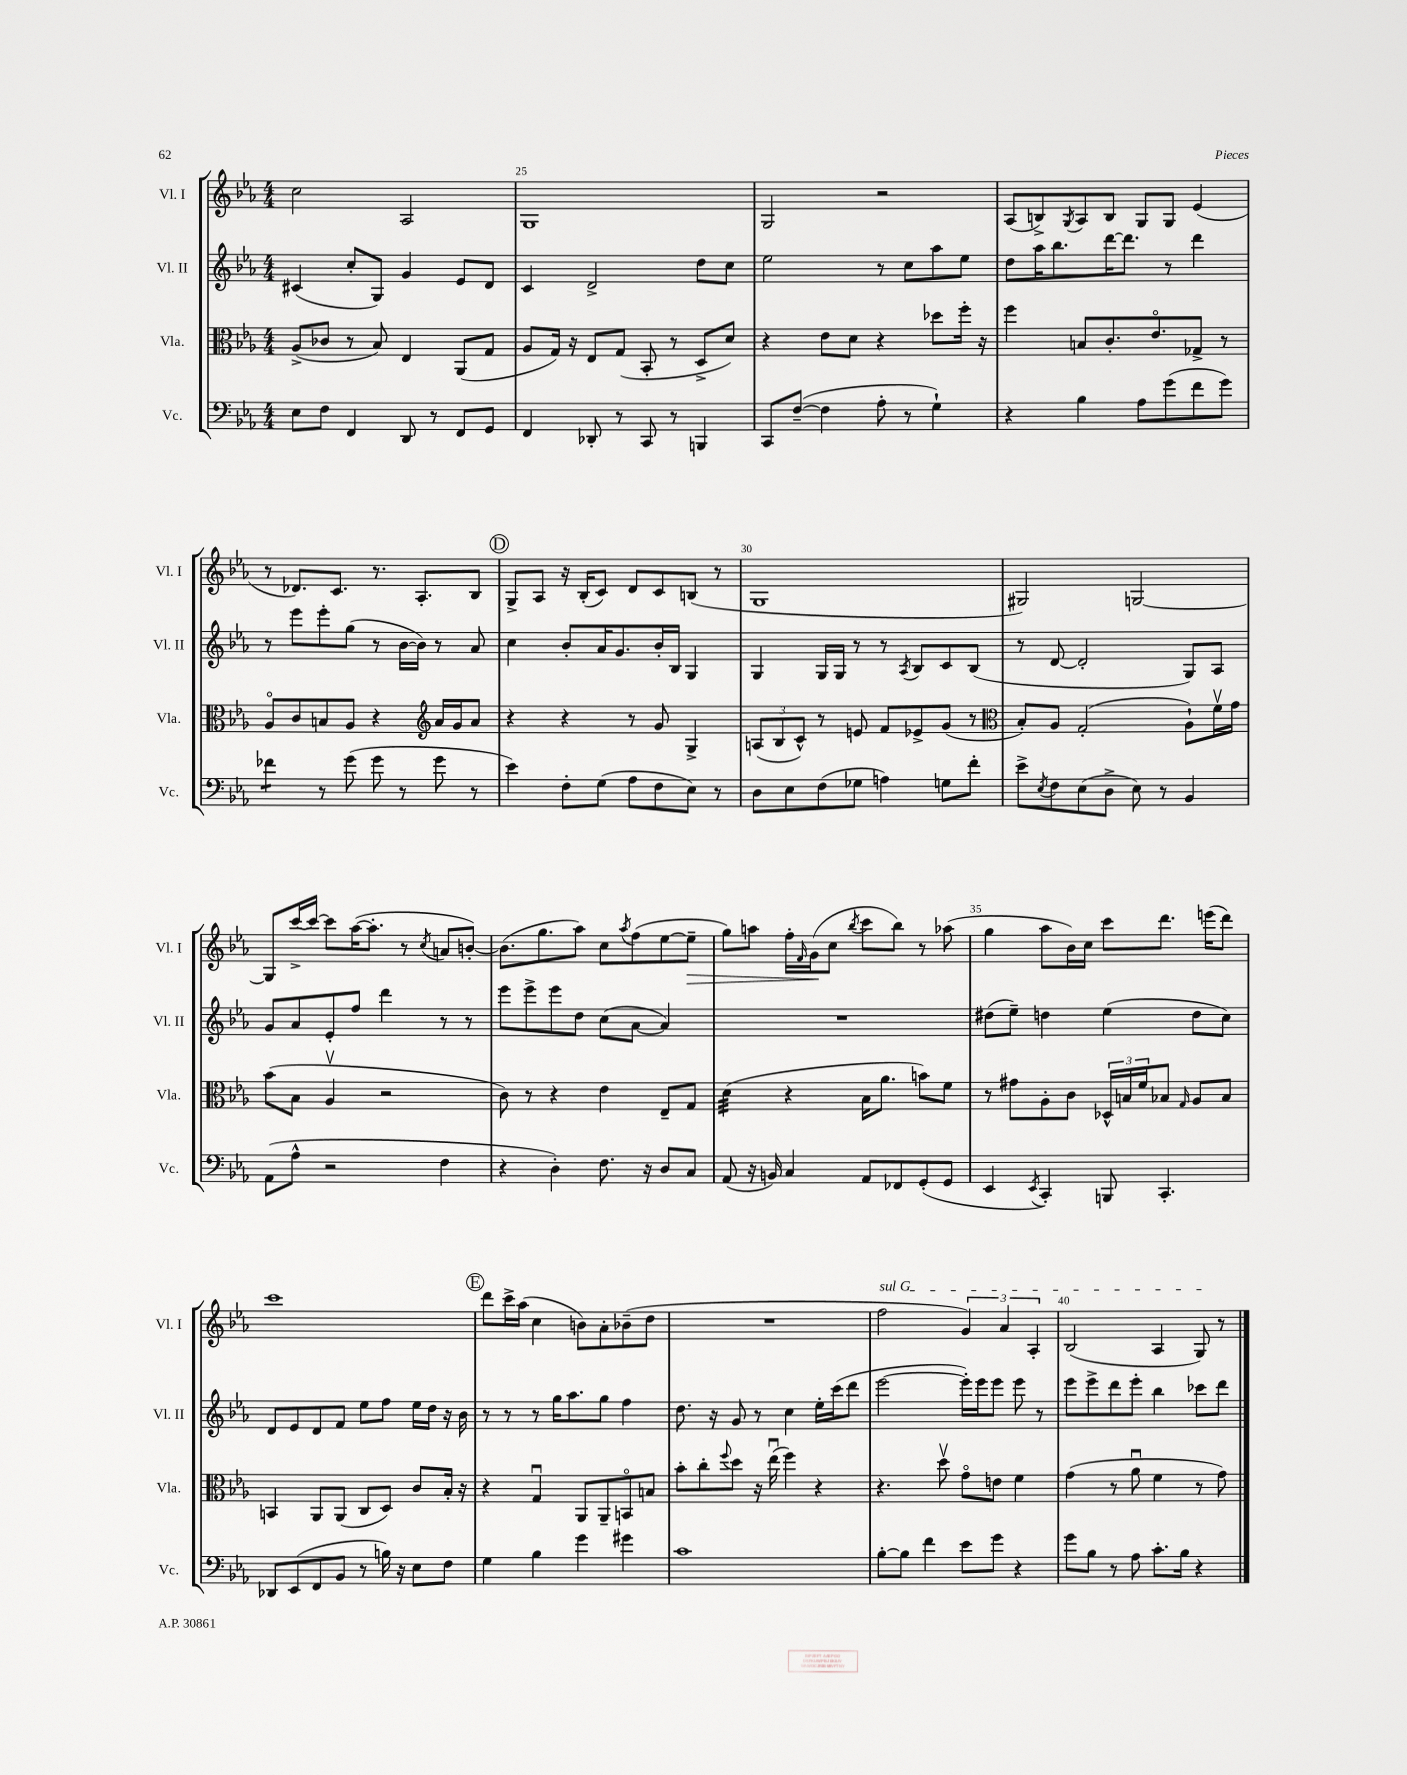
<<
\new StaffGroup <<
\new Staff = "s0" \with { instrumentName = "Vl. I" shortInstrumentName = "Vl. I" } {
    \clef treble \key ees \major \numericTimeSignature \time 4/4
    c''2 aes2 |
    g1 |
    g2 r2 |
    aes8( b8->) \acciaccatura { g8 } aes8 b8 g8 g8 ees'4( |
    r8 des'8.) c'8. r8. aes8.-. bes8 |
    \mark \markup { \circle "D" } g8-> aes8 r16 bes16-.( c'8) d'8 c'8 b8( r8 |
    g1 |
    gis2) g2~ |
    g8 c'''16~-> c'''16~ c'''8 aes''16~( aes''8.-. r8 \acciaccatura { c''8 } a'8 b'8~-.) |
    b'8.( g''8. aes''8) c''8 \acciaccatura { aes''8 } f''8( ees''8~ ees''8--\> |
    g''8) a''8 f''16-. \grace { f'16 } g'16\!( c''8 \acciaccatura { bes''8 } c'''8 bes''8) r8 aes''8( |
    g''4 aes''8 bes'16) c''16 c'''8 d'''8. e'''16( d'''8) |
    c'''1 |
    \mark \markup { \circle "E" } d'''8 c'''16-> aes''16( c''4 b'8) aes'8-. bes'8--( d''8 |
    R1 |
    \once \override TextSpanner.bound-details.left.text = \markup { \italic "sul G" } f''2\startTextSpan \tuplet 3/2 { g'4) aes'4 aes4-. } |
    bes2( aes4 g8\stopTextSpan) r8 \bar "|." |
}
\new Staff = "s1" \with { instrumentName = "Vl. II" shortInstrumentName = "Vl. II" } {
    \clef treble \key ees \major \numericTimeSignature \time 4/4
    cis'4( c''8-. g8) g'4 ees'8 d'8 |
    c'4 d'2-> d''8 c''8 |
    ees''2 r8 c''8 aes''8 ees''8 |
    d''8 aes''16 bes''8. d'''16~ d'''8. r8 d'''4 |
    r8 ees'''8 ees'''8-. g''8( r8 bes'16~ bes'16) r8 aes'8 |
    \mark \markup { \circle "D" } c''4 bes'8-. aes'16 g'8. bes'16-. bes16 g4 |
    g4 g16 g16 r8 r8 \acciaccatura { aes8 } bes8 c'8 bes8( |
    r8 d'8~ d'2-. g8) aes8 |
    g'8 aes'8 ees'8-. f''8 d'''4 r8 r8 |
    ees'''8 ees'''8-> ees'''8 d''8 c''8( aes'8~ aes'4) |
    R1 |
    dis''8( ees''8--) d''4 ees''4( d''8 c''8) |
    d'8 ees'8 d'8 f'8 ees''8 f''8 ees''16 d''16 r16 bes'16 |
    \mark \markup { \circle "E" } r8 r8 r8 g''16 aes''8. g''8 f''4 |
    d''8. r16 g'8 r8 c''4 ees''16-. c'''16( d'''8 |
    ees'''2~ ees'''16-.) ees'''16 ees'''8 ees'''8 r8 |
    ees'''8 ees'''8-> d'''8 ees'''8-. bes''4 ces'''8 d'''8 \bar "|." |
}
\new Staff = "s2" \with { instrumentName = "Vla." shortInstrumentName = "Vla." } {
    \clef alto \key ees \major \numericTimeSignature \time 4/4
    aes8->( ces'8 r8 bes8) ees4 aes,8( g8 |
    aes8 g16) r16 ees8 g8( bes,8-. r8 d8-> d'8) |
    r4 ees'8 d'8 r4 des''8 f''16-. r16 |
    f''4 b8 c'8.-. ees'8.\flageolet ges8-> r8 |
    aes8\flageolet c'8 b8 aes8 r4 \clef treble aes'16 g'16 aes'8 |
    \mark \markup { \circle "D" } r4 r4 r8 g'8 g4-> |
    \tuplet 3/2 { a8( bes8 c'8-^) } r8 e'8 f'8 ees'8-> g'8( r8 |
    \clef alto bes8-.) aes8 g2-.( aes8-!) f'16\upbow g'16 |
    bes'8( bes8 aes4\upbow r2 |
    c'8) r8 r4 ees'4 ees8-- g8 |
    d'4:32( r4 bes16 aes'8. b'8) f'8 |
    r8 gis'8 aes8-. c'8 \tuplet 3/2 { des16-^ b16 f'16 } bes8 \grace { g16 } aes8 bes8 |
    b,4 aes,8 aes,8( c8 d8) c'8 bes16-. r16 |
    \mark \markup { \circle "E" } r4 g4\downbow aes,8 aes,8-- b,8\flageolet b8 |
    bes'8-. c''8-. \appoggiatura { f''8 } d''8 r16 ees''16\downbow( f''4) r4 |
    r4. d''8\upbow g'8\flageolet e'8 f'4 |
    g'4( r8 aes'8\downbow f'4 r8 g'8) \bar "|." |
}
\new Staff = "s3" \with { instrumentName = "Vc." shortInstrumentName = "Vc." } {
    \clef bass \key ees \major \numericTimeSignature \time 4/4
    ees8 f8 f,4 d,8 r8 f,8 g,8 |
    f,4 des,8-. r8 c,8 r8 b,,4 |
    c,8 f8~--( f4 aes8-. r8 g4-!) |
    r4 bes4 aes8 g'8( f'8 g'8) |
    fes'4:8 r8 g'8( g'8 r8 g'8 r8 |
    \mark \markup { \circle "D" } ees'4) f8-. g8( aes8 f8 ees8) r8 |
    d8 ees8 f8( ges8 a4) g8 f'8-. |
    ees'8-> \acciaccatura { ees8 } f8 ees8( d8-> ees8) r8 bes,4 |
    aes,8( aes8-^ r2 f4 |
    r4 d4-.) f8. r16 d8 c8 |
    aes,8( r16 b,16) c4 aes,8 fes,8 g,8-.( g,8 |
    ees,4 \acciaccatura { ees,8 } c,4-.) b,,8 c,4.-. |
    des,8 ees,8( f,8 bes,8 r8 b16) r16 ees8 f8 |
    \mark \markup { \circle "E" } g4 bes4 g'4 gis'4 |
    c'1 |
    bes8~-. bes8 f'4 ees'8 g'8 r4 |
    g'8 bes8 r8 aes8 c'8.-. bes16 r4 \bar "|." |
}
>>
>>
\layout { \context { \Score currentBarNumber = #24 \override BarNumber.break-visibility = ##(#f #t #t) barNumberVisibility = #(every-nth-bar-number-visible 5) } }
